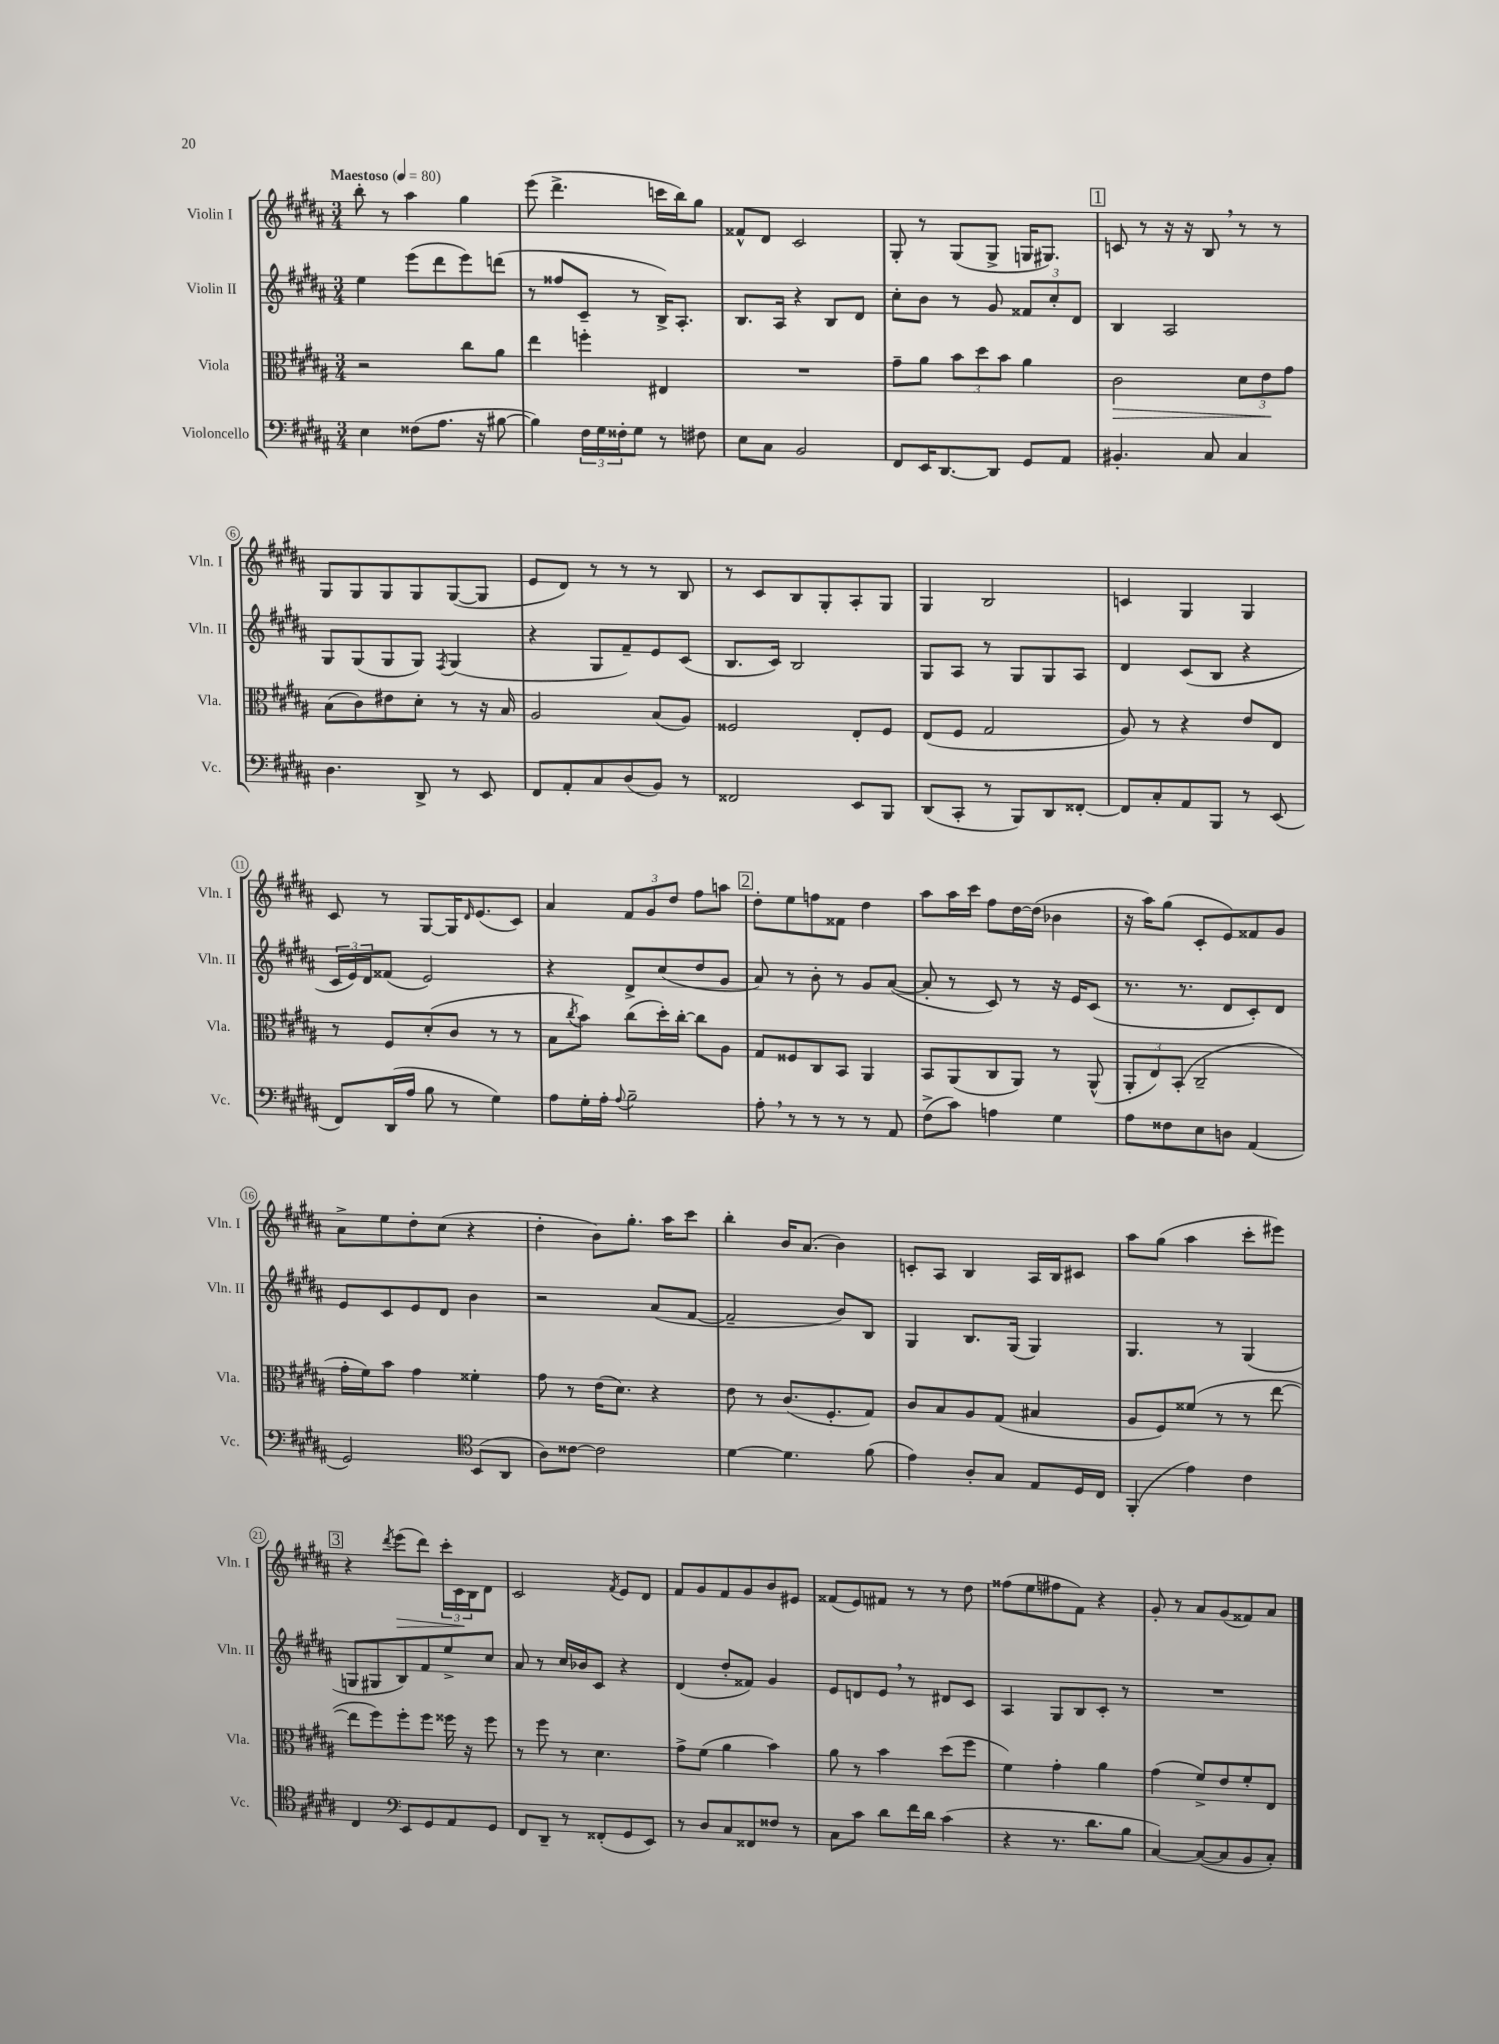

**kern	**kern	**dynam	**kern	**kern	**dynam
*part4	*part3	*part3	*part2	*part1	*part1
*staff4	*staff3	*staff3	*staff2	*staff1	*staff1
*I"Violoncello	*I"Viola	*	*I"Violin II	*I"Violin I	*
*I'Vc.	*I'Vla.	*	*I'Vln. II	*I'Vln. I	*
*clefF4	*clefC3	*	*clefG2	*clefG2	*
*k[f#c#g#d#a#]	*k[f#c#g#d#a#]	*	*k[f#c#g#d#a#]	*k[f#c#g#d#a#]	*
*M3/4	*M3/4	*	*M3/4	*M3/4	*
*MM80	*MM80	*	*MM80	*MM80	*
=1	=1	=1	=1	=1	=1
!	!	!	!	!LO:TX:a:B:t=Maestoso	!
4E\	2r	.	4ee\	8bb'\	.
.	.	.	.	8r	.
(8F##X\L	.	.	(8eee\L	4aa#\	.
8.A#\J	.	.	8ddd#\	.	.
.	8cc#\L	.	8eee\)	4gg#\	.
16r	.	.	.	.	.
[8B#X\	8a#\J	.	(8dddn\J	.	.
=2	=2	=2	=2	=2	=2
4B#\])	4ee\	.	8r	(8eee\	.
.	.	.	8ff##X/L	4.ddd#^\	.
24F#\LL	4ffn'\	.	8c#~/J	.	.
24G#\	.	.	.	.	.
24F##X'\J	.	.	.	.	.
8G#\J	.	.	8r	.	.
8r	4E#X/	.	16B^/KL)	16cccn\LL	.
.	.	.	8.A#'/J	16bb\J)	.
8F#X\	.	.	.	8gg#\J	.
=3	=3	=3	=3	=3	=3
8E\L	2.r	.	8.B/L	8f##X^^/L	.
8C#\J	.	.	.	8d#/J	.
.	.	.	16A#/Jk	.	.
2BB/	.	.	4r	2c#/	.
.	.	.	8B/L	.	.
.	.	.	8d#/J	.	.
=4	=4	=4	=4	=4	=4
8FF#/L	8g#~\L	.	8cc#'\L	8G#'/	.
16EE/K	8a#\J	.	8b\J	8r	.
[8.DD#/	.	.	.	.	.
.	12b\L	.	8r	(8G#/L	.
.	12dd#\	.	.	.	.
8DD#/J]	.	.	8g#/	8G#^/J	.
.	12b\J	.	.	.	.
8GG#/L	4a#\	.	12f##X/L	16Gn/KL	.
.	.	.	.	8.G#X/J)	.
.	.	.	12cc#'/	.	.
8AA#/J	.	.	.	.	.
.	.	.	12d#/J	.	.
!!LO:REH:place=s1:t=1
=5	=5	=5	=5	=5	=5
!	!	!LO:HP:b	!	!	!
4.BB#X'/	2c#\	>	4B/	8cn/	.
.	.	.	.	8r	.
.	.	.	2A#/	16r	.
.	.	.	.	16r	.
8C#/	.	.	.	8B,/	.
4C#/	12d#\L	.	.	8r	.
.	12e\	.	.	.	.
.	.	.	.	8r	.
.	12g#\J	]	.	.	.
!!LO:LB:g=z
=6	=6	=6	=6	=6	=6
4.D#\	(8B\L	.	8G#/L	8G#/L	.
.	8c#\)	.	(8G#/	8G#/	.
.	8e#X\	.	8G#/	8G#/	.
8DD#^/	8d#'\J	.	8G#/J)	8G#/	.
.	.	.	8qF#/	.	.
8r	8r	.	(4G#/	([8G#/	.
8EE/	16r	.	.	8G#/J]	.
.	16B/	.	.	.	.
=7	=7	=7	=7	=7	=7
8FF#/L	2A#/	.	4r	8e/L	.
8AA#'/	.	.	.	8d#/J)	.
8C#/	.	.	8G#/L	8r	.
(8D#/	.	.	8f#~/)	8r	.
8BB/J)	(8B/L	.	8e/	8r	.
8r	8A#/J)	.	(8c#/J	8B/	.
=8	=8	=8	=8	=8	=8
2FF##X/	2F##X/	.	8.B/L	8r	.
.	.	.	.	8c#/L	.
.	.	.	16c#/Jk)	.	.
.	.	.	2B/	8B/	.
.	.	.	.	8G#'/	.
8EE/L	8E'/L	.	.	8A#'/	.
8BBB/J	8F##/J	.	.	8G#/J	.
=9	=9	=9	=9	=9	=9
(8DD#/L	(8E/L	.	8G#/L	4G#/	.
8CC#'/J	8F#/J	.	8A#/J	.	.
8r	2G#/	.	8r	2B/	.
8BBB/L)	.	.	8G#/L	.	.
8DD#/	.	.	8G#/	.	.
[8FF##X'/J	.	.	8A#/J	.	.
=10	=10	=10	=10	=10	=10
8FF##/L]	8A#/)	.	4d#/	4cn/	.
8C#'/	8r	.	.	.	.
8AA#/	4r	.	(8c#/L	4G#/	.
8BBB/J	.	.	8B/J	.	.
8r	8e/L	.	4r	4G#/	.
(8EE/	8E/J	.	.	.	.
!!LO:LB:g=z
=11	=11	=11	=11	=11	=11
8FF#/L)	8r	.	24c#/LL	8c#/	.
.	.	.	24e/)	.	.
.	.	.	24d#/J	.	.
(16DD#/L	8F#/L	.	(8f##X/J	8r	.
16A#/JJ	.	.	.	.	.
8B\	(8d#'/	.	2e/)	[8G#/L	.
8r	8c#/J	.	.	16G#/K]	.
.	.	.	.	16qqd#/	.
.	.	.	.	(8.e/	.
4G#\)	8r	.	.	.	.
.	8r	.	.	8c#/J)	.
=12	=12	=12	=12	=12	=12
8A#\L	8B\L	.	4r	4a#/	.
.	8qcc#/	.	.	.	.
16G#'\L	8b\J)	.	.	.	.
16A#'\JJ	.	.	.	.	.
8qqA#/	.	.	.	.	.
2B~\	(8cc#\L	.	8d#^/L	12f#/L	.
.	.	.	.	12g#/	.
.	16dd#'\L)	.	(8cc#/	.	.
.	.	.	.	12dd#/J	.
.	[16cc#'\JJ	.	.	.	.
.	8cc#\L]	.	8dd#/	8ff#\L	.
.	8A#\J	.	8g#/J	8aan\J	.
!!LO:REH:place=s1:t=2
=13	=13	=13	=13	=13	=13
8A#',\	8G#/L	.	8a#/)	8dd#'\L	.
8r	8F##X/	.	8r	8ee\	.
8r	8C#/	.	8b'\	8ffn\	.
8r	8BB/J	.	8r	8f##X\J	.
8r	4AA#/	.	8g#/L	4dd#\	.
8AA#/	.	.	([8a#/J	.	.
=14	=14	=14	=14	=14	=14
(8F#^\L	8BB/L	.	8a#'/]	8aa#\L	.
8c#\J)	(8AA#/	.	8r	16aa#\L	.
.	.	.	.	16ccc#\JJ	.
4An\	8C#/	.	8c#/)	8ff#\L	.
.	8AA#/J)	.	8r	[16dd#\L	.
.	.	.	.	(16dd#\JJ]	.
4G#\	8r	.	16r	4b-X\	.
.	.	.	16e/KL	.	.
.	(8AA#^^/	.	(8c#/J	.	.
=15	=15	=15	=15	=15	=15
8A#\L	12AA#'/L	.	8.r	16r	.
.	.	.	.	16aa#\KL)	.
.	12E/)	.	.	.	.
8F##X\	.	.	.	(8gg#\J	.
.	(12BB'/J	.	.	.	.
.	.	.	8.r	.	.
8E\	2C#~/	.	.	8c#'/L	.
8Dn\J	.	.	8d#/L	8e/)	.
(4AA#/	.	.	8c#'/)	8f##X/	.
.	.	.	8d#/J	8g#/J	.
!!LO:LB:g=z
=16	=16	=16	=16	=16	=16
2GG#/)	16g#'\LL	.	8e/L	8a#^\L	.
.	16f#\J)	.	.	.	.
.	8b\J	.	8c#/	8ee\	.
.	4g#\	.	8e/	8dd#'\	.
.	.	.	8d#/J	(8cc#\J	.
*clefC4	*	*	*	*	*
(8BB/L	4f##X'\	.	4b\	4r	.
8AA#/J	.	.	.	.	.
=17	=17	=17	=17	=17	=17
8A#\L)	8g#\	.	2r	4dd#'\	.
[8c##X\J	8r	.	.	.	.
2c##\]	(16e\KL	.	.	8b\L)	.
.	8.d#\J)	.	.	.	.
.	.	.	.	8.gg#'\J	.
.	4r	.	(8a#/L	.	.
.	.	.	.	16aa#\KL	.
.	.	.	[8f#/J	8ccc#\J	.
=18	=18	=18	=18	=18	=18
[4d#\	8e\	.	2f#~/]	4bb'\	.
.	8r	.	.	.	.
4.d#\]	(8.c#/L	.	.	16b/KL	.
.	.	.	.	(8.a#/J	.
.	8.F#'/	.	.	.	.
.	.	.	8b/L)	4b\)	.
(8f#\	8G#/J)	.	8B/J	.	.
=19	=19	=19	=19	=19	=19
4e\)	8c#/L	.	4G#/	8cn'/L	.
.	8B/	.	.	8A#/J	.
8A#'/L	8A#/	.	8.B/L	4B/	.
8G#/J	(8G#/J	.	.	.	.
.	.	.	(16G#/Jk	.	.
8E/L	4B#X/	.	4G#/)	16A#/LL	.
.	.	.	.	16B/J	.
16D#/L	.	.	.	8c#X/J	.
16C#/JJ	.	.	.	.	.
=20	=20	=20	=20	=20	=20
(4FF#'/	8A#/L	.	4.G#/	8aa#\L	.
.	8F#/)	.	.	(8gg#\J	.
4e\)	(8f##X/J	.	.	4aa#\	.
.	8r	.	8r	.	.
4c#\	8r	.	(4G#/	8ccc#'\L	.
.	[8ee\	.	.	8eee#X\J)	.
!!LO:LB:g=z
!!LO:REH:place=s1:t=3
=21	=21	=21	=21	=21	=21
4C#/	8ee\L]	.	8Gn/L	4r	.
.	8ff#\)	.	8G#X/	.	.
*clefF4	*	*	*	*	*
.	.	.	.	8qddd#/	.
!	!	!	!	!	!LO:HP:b
8EE/L	8ff#'\	.	8B/)	(8eee\L	>
8GG#/	8ff#\J	.	8f#/	8ddd#\J)	.
8AA#/	16ff##X\	.	8ee^/	24ccc#'\LL	.
.	.	.	.	24c#\	.
.	16r	.	.	.	.
.	.	.	.	24B\J	]
8GG#/J	8ff##\	.	8cc#/J	8d#\J	.
=22	=22	=22	=22	=22	=22
8FF#/L	8r	.	8a#/	2c#/	.
8DD#~/J	8ff#\	.	8r	.	.
8r	8r	.	16cc#/LL	.	.
.	.	.	16b-X/J	.	.
(8FF##X'/L	4.d#\	.	8c#/J	.	.
.	.	.	.	8qf#/	.
8GG#/	.	.	4r	8e/L	.
8EE/J)	.	.	.	8d#/J	.
=23	=23	=23	=23	=23	=23
8r	8g#^\L	.	(4d#/	8f#/L	.
8D#/L	(8f#\J	.	.	8g#/	.
8C#/	4a#\	.	8dd#'/L	8f#/	.
8FF##X/	.	.	8f##X/J)	8g#/	.
8F##X/J	4b\)	.	4g#/	8b/	.
8r	.	.	.	8e#X/J	.
=24	=24	=24	=24	=24	=24
8C#\L	8a#\	.	8e/L	(8f##X/L	.
8c#\J	8r	.	8dn/	8e/)	.
8d#\L	4b\	.	8e,/J	8f#X/J	.
16f#\L	.	.	8r	8r	.
16d#\JJ	.	.	.	.	.
(4c#\	(8dd#\L	.	8d#X/L	8r	.
.	8ff#\J	.	8c#/J	8dd#\	.
=25	=25	=25	=25	=25	=25
4r	4f#\)	.	4A#/	(8ff##X\L	.
.	.	.	.	8ee\	.
8.r	4g#'\	.	8G#/L	8ff#X\	.
.	.	.	8B/	8f#\J)	.
8.d#\L	.	.	.	.	.
.	4a#\	.	8c#'/J	4r	.
8B\J	.	.	8r	.	.
=26	=26	=26	=26	=26	=26
[4C#/)	(4g#\	.	2.r	8g#'/	.
.	.	.	.	8r	.
(8C#/L_	8f#^/L)	.	.	8a#/L	.
8C#/]	8e/	.	.	(8g#/	.
8BB/	8f#'/	.	.	8f##X/)	.
8C#'/J)	8E/J	.	.	8a#/J	.
==	==	==	==	==	==
*-	*-	*-	*-	*-	*-
